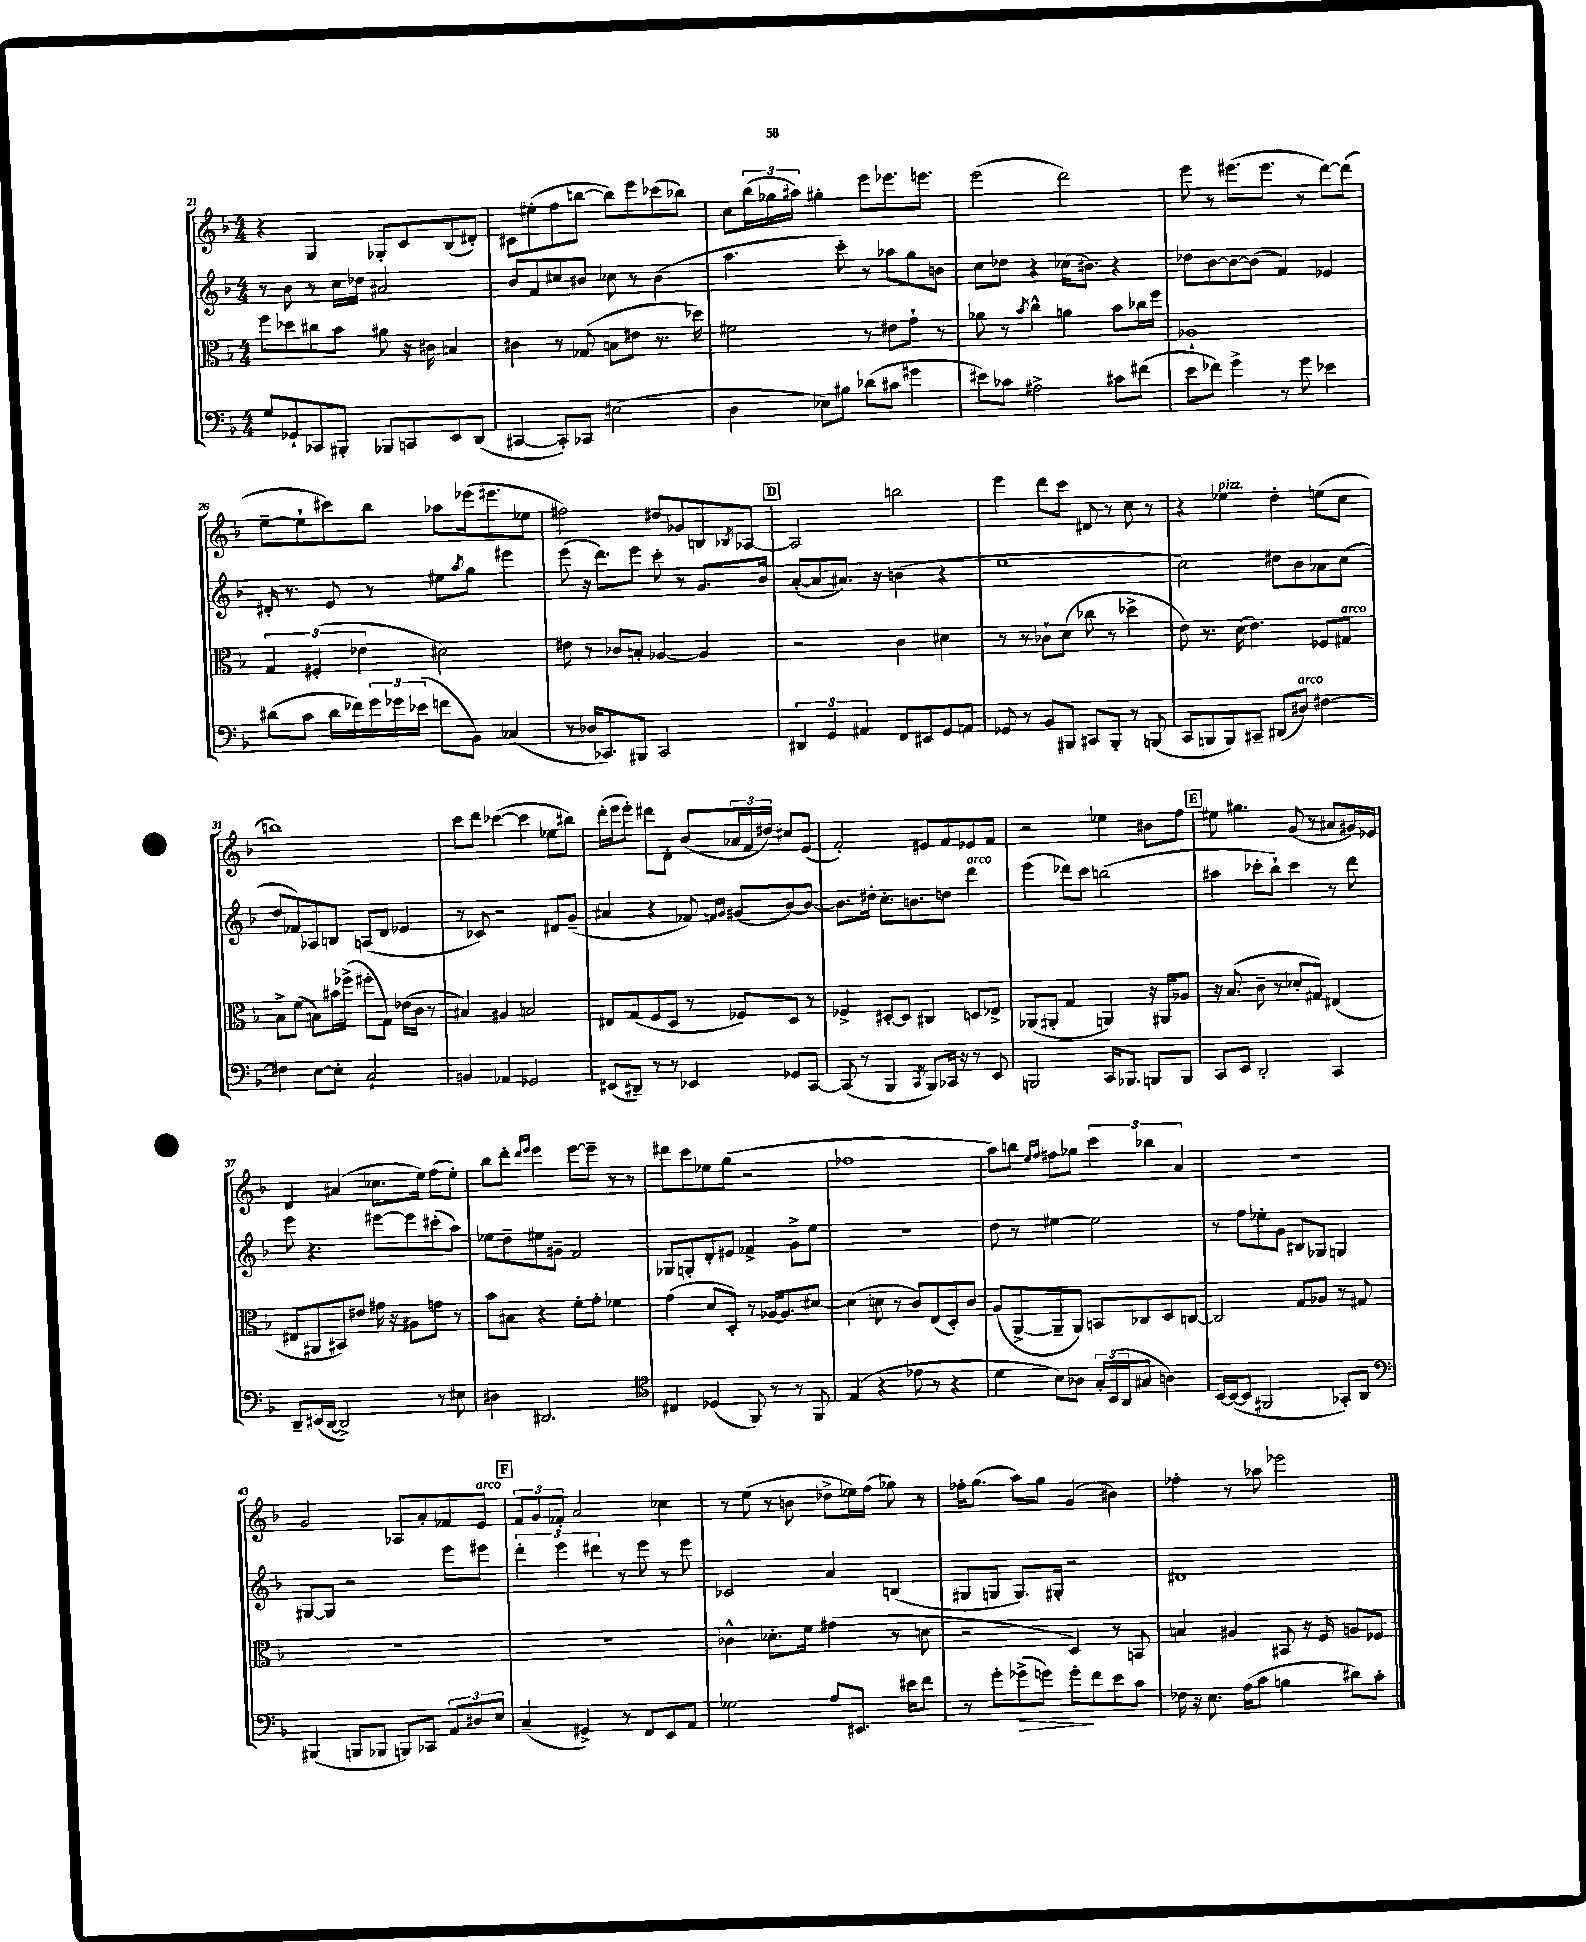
<<
\new StaffGroup <<
\new Staff = "s0" {
    \clef treble \key f \major \numericTimeSignature \time 4/4
    r4 g4 ges8-. c'8 bes8( dis'8-.) |
    cis'8 eis''8-.( f''8 b''8~ b''8) e'''8 ces'''8( bes''8) |
    c''8 \tuplet 3/2 { bes''16( ges''16 ais''16) } gis''4-. e'''8 ees'''8. e'''8. |
    e'''2( d'''2) |
    e'''8 r8 eis'''8.( eis'''8. r8 d'''8~) d'''8( |
    e''8~-- e''8-! cis'''8) bes''8 aes''8 ees'''16( eis'''8. ees''8 |
    fis''2) dis''8 ges'8 b8 \acciaccatura { bes8 } aes8~ |
    \mark \markup { \box "D" } aes2 b''2 |
    e'''4 d'''8 c'''8 dis'8 r8 c''8 r8 |
    r4 ees''4^\markup { \italic "pizz." } d''4-. e''8( c''8 |
    b''1) |
    c'''8 d'''8 ces'''4~( ces'''4 ees''8 bis''8) |
    d'''16-.( e'''16 e'''8-.) dis'''8 d'8-. bes'8( \tuplet 3/2 { aes'16 f'16 dis''16) } cis''8 e'8( |
    f'2-.) eis'8 f'8 ees'8 f'8 |
    r2 ees''4 bis'8 f''8 |
    \mark \markup { \box "E" } eis''8 gis''4. g'8( r8 ais'8 gis'16) ees'16 |
    d'4 ais'4( ces''8. e''16) f''8( e''8-.) |
    bes''8 d'''8-. \grace { d'''16 e'''16 } e'''4 e'''8~ e'''8-- r8 r8 |
    dis'''8 c'''8 ees''8 g''8( r2 |
    fes''1 |
    a''8) b''8 \grace { e''16 f''16 } fis''8 ges''8 \tuplet 3/2 { c'''4 bes''4 a'4 } |
    R1 |
    g'2 aes8 a'8-. fes'8 e'8^\markup { \italic "arco" } |
    \mark \markup { \box "F" } \tuplet 3/2 { f'8 g'8 fes'8-. } a'2 ces''4 |
    r8 e''8( r8 b'8 des''8-> ees''16) f''16( ges''8) r8 |
    fes''16-. g''8.( a''8) g''8 g'4( bis'4) |
    fes''4-. r8 aes''8 ees'''2 \bar "|." |
}
\new Staff = "s1" {
    \clef treble \key f \major \numericTimeSignature \time 4/4
    r8 bes'8 r8 c''16 des''16 ais'2 |
    bes'8 f'8 cis''8 bis'8 ces''8 r8 bis'4( |
    a''4. c'''8-.) r8 aes''8 g''8 b'8 |
    c''8 des''8 r4 ces''16( bis'8.) r4 |
    des''8 bes'8~ bes'8~ bes'8( f'4) ees'4 |
    dis'16-. r8. e'8 r8 eis''8 \acciaccatura { a''8 } g''8 eis'''4 |
    e'''8( r16 d'''8.) e'''8 c'''8-. r8 g'8. bes'16 |
    \mark \markup { \box "D" } a'8~-.( a'8 ais'8.) r16 b'4( r4 |
    e''1 |
    c''2) dis''8 bes'8 aes'8 c''8( |
    d''8 fes'8) aes8 b8 a8( d'8 ees'4 |
    r8 ces'8) r2 dis'8 g'8--( |
    ais'4 r4 fes'8) \grace { f'16 g'16 } gis'8( bes'8~) bes'8~ |
    bes'8. dis''16-. c''8.-. b'8. d''8 d'''4^\markup { \italic "arco" } |
    e'''4( des'''8) c'''8 b''2( |
    \mark \markup { \box "E" } ais''4 ces'''8-. bes''8-!) ces'''4 r8 d'''8 |
    e'''8 r4. eis'''8~ eis'''8 cis'''8-.( a''8) |
    ees''8 d''8-- eis''8 gis'8-- f'2 |
    ges8 g8-. d'8-. eis'8 fes'4-> g'8-> e''8 |
    r1 |
    d''8 r8 eis''4~ eis''2 |
    r8 f''8 ees''8-. g'8 bis8 ges8 g4 |
    gis8~ gis8 r2 e'''8 eis'''8 |
    \mark \markup { \box "F" } \tuplet 3/2 { d'''4-. e'''4 dis'''4 } r8 e'''8 r8 e'''8 |
    ces'2 a'4 b4( |
    gis8 g8 g8.) gis16-. r2 |
    dis'1 \bar "|." |
}
\new Staff = "s2" {
    \clef alto \key f \major \numericTimeSignature \time 4/4
    f''8 des''8 cis''8 bes'8 ais'8 r16 cis'16 b4 |
    cis'4 r8 ges8( b8 eis'8 r8. des''16) |
    fis'2 r8 eis'8 g'8-! r8 |
    aes'8 r8 \acciaccatura { bes'8 } c''4-^ a'4 bes'8 ces''16 f''16 |
    aes1-! |
    \tuplet 3/2 { g4 fis4-.( ees'4 } dis'2) |
    eis'8 r8 ces'8 b8-. aes4~ aes4 |
    \mark \markup { \box "D" } r2 c'4 dis'4 |
    r8 r8 ces'8-! d'8( ces''8 r8 des''4-> |
    e'8) r8. d'16( e'4.) fes8 gis8^\markup { \italic "arco" } |
    bes8-> f'8( b8) bis'16 fes''16->( fis''8-. g8) ees'16( c'16 r8 |
    bis4) ais4 b2 |
    eis8 g8( f8 d8 r8 fes8) d8 r8 |
    fes4-> dis8~-. dis8 cis4 d8 ees8-> |
    aes,8( ais,8-. g4 a,4) r16 ais,16 aes8 |
    \mark \markup { \box "E" } r16 bes8.( c'8-- r8 des'8-. gis8) eis4( |
    eis8 ais,8 bis,8) eis'8 gis'16 r16 ais8 g'8 r8 |
    bes'8 bis8 r4 f'8-. g'8-. fes'4 |
    g'4( d'8 d8-.) r8 aes16~ aes8. dis'8~ |
    dis'4( d'8 r8 c'8) e8( d8-.) c'8 |
    a8( a,8~-> a,8-- a,8) b,8 ces8 d8 c8~ |
    c2 g8 aes8 r8 gis8 |
    R1 |
    \mark \markup { \box "F" } R1 |
    ces'4-^ des'8.-. f'16 gis'4( r8 d'8 |
    r2 d4) r8 b,8 |
    b4 ais4 bis,8 r16 f16 a8 fes8 \bar "|." |
}
\new Staff = "s3" {
    \clef bass \key f \major \numericTimeSignature \time 4/4
    g8 ges,8-! ces,8 bis,,8-. bes,,8 c,8 e,8 d,8( |
    cis,4~ cis,8-.) ces,8 eis2( |
    d4 ees8) bis8 des'8( cis'8 gis'4 |
    eis'8) ces'8 ais2-> cis'8 fis'8( |
    e'8 fes'8) g'4-> r8 g'8 ees'4 |
    dis'8( c'8 dis'16 fes'16) \tuplet 3/2 { g'16 ges'16 ees'16( } f'8 bes,8) ces4( |
    r8 des16 ces,8.) bis,,8 ces,2 |
    \mark \markup { \box "D" } \tuplet 3/2 { dis,4 g,4 ais,4 } f,8 eis,8 g,8 a,8 |
    ges,8 r8 bes,8 bis,,8 cis,8 bis,,8-. r8 b,,8( |
    c,8 b,,8 b,,8) cis,8-- dis,8( dis8^\markup { \italic "arco" }) fis4~ |
    fis4 e8~ e8-. c2-! |
    b,4 aes,4 ges,2 |
    eis,8( dis,8--) r8 r8 ees,4 ges,8 c,8~ |
    c,8( r8 bes,,4 \acciaccatura { c,8 } bes,,8) ces,16 r16 r8 e,8 |
    b,,2 c,16 bes,,8. b,,8 b,,8 |
    \mark \markup { \box "E" } c,8 e,8 d,2-. c,4 |
    d,8-- eis,16( d,16~ d,2->) r8 eis8 |
    dis4 dis,2. |
    \clef tenor cis4 des4( f,8) r8 r8 f,8 |
    e4( r4 ees'8 r8 r4 |
    d'4 bes8) aes8 \tuplet 3/2 { g16-. bes,16( a,16 } gis8 a4) |
    bes,16~ bes,16~( bes,8 fis,2 ges,8-.) a,8 |
    \clef bass bis,,4( b,,8 bes,,8 b,,8) ces,8 \tuplet 3/2 { a,8 dis8 e8 } |
    \mark \markup { \box "F" } c4--( gis,4->) r8 f,8 e,8 a,8 |
    ges2 a8 eis,8. eis'16 f'8 |
    r8 g'8-. ges'8->\>( g'8) g'8-.\! f'8 e'8 c'8 |
    fes16 r16 e8. a16( c'8 b4 dis'8) c'8-. \bar "|." |
}
>>
>>
\layout { \context { \Score currentBarNumber = #21 } }
